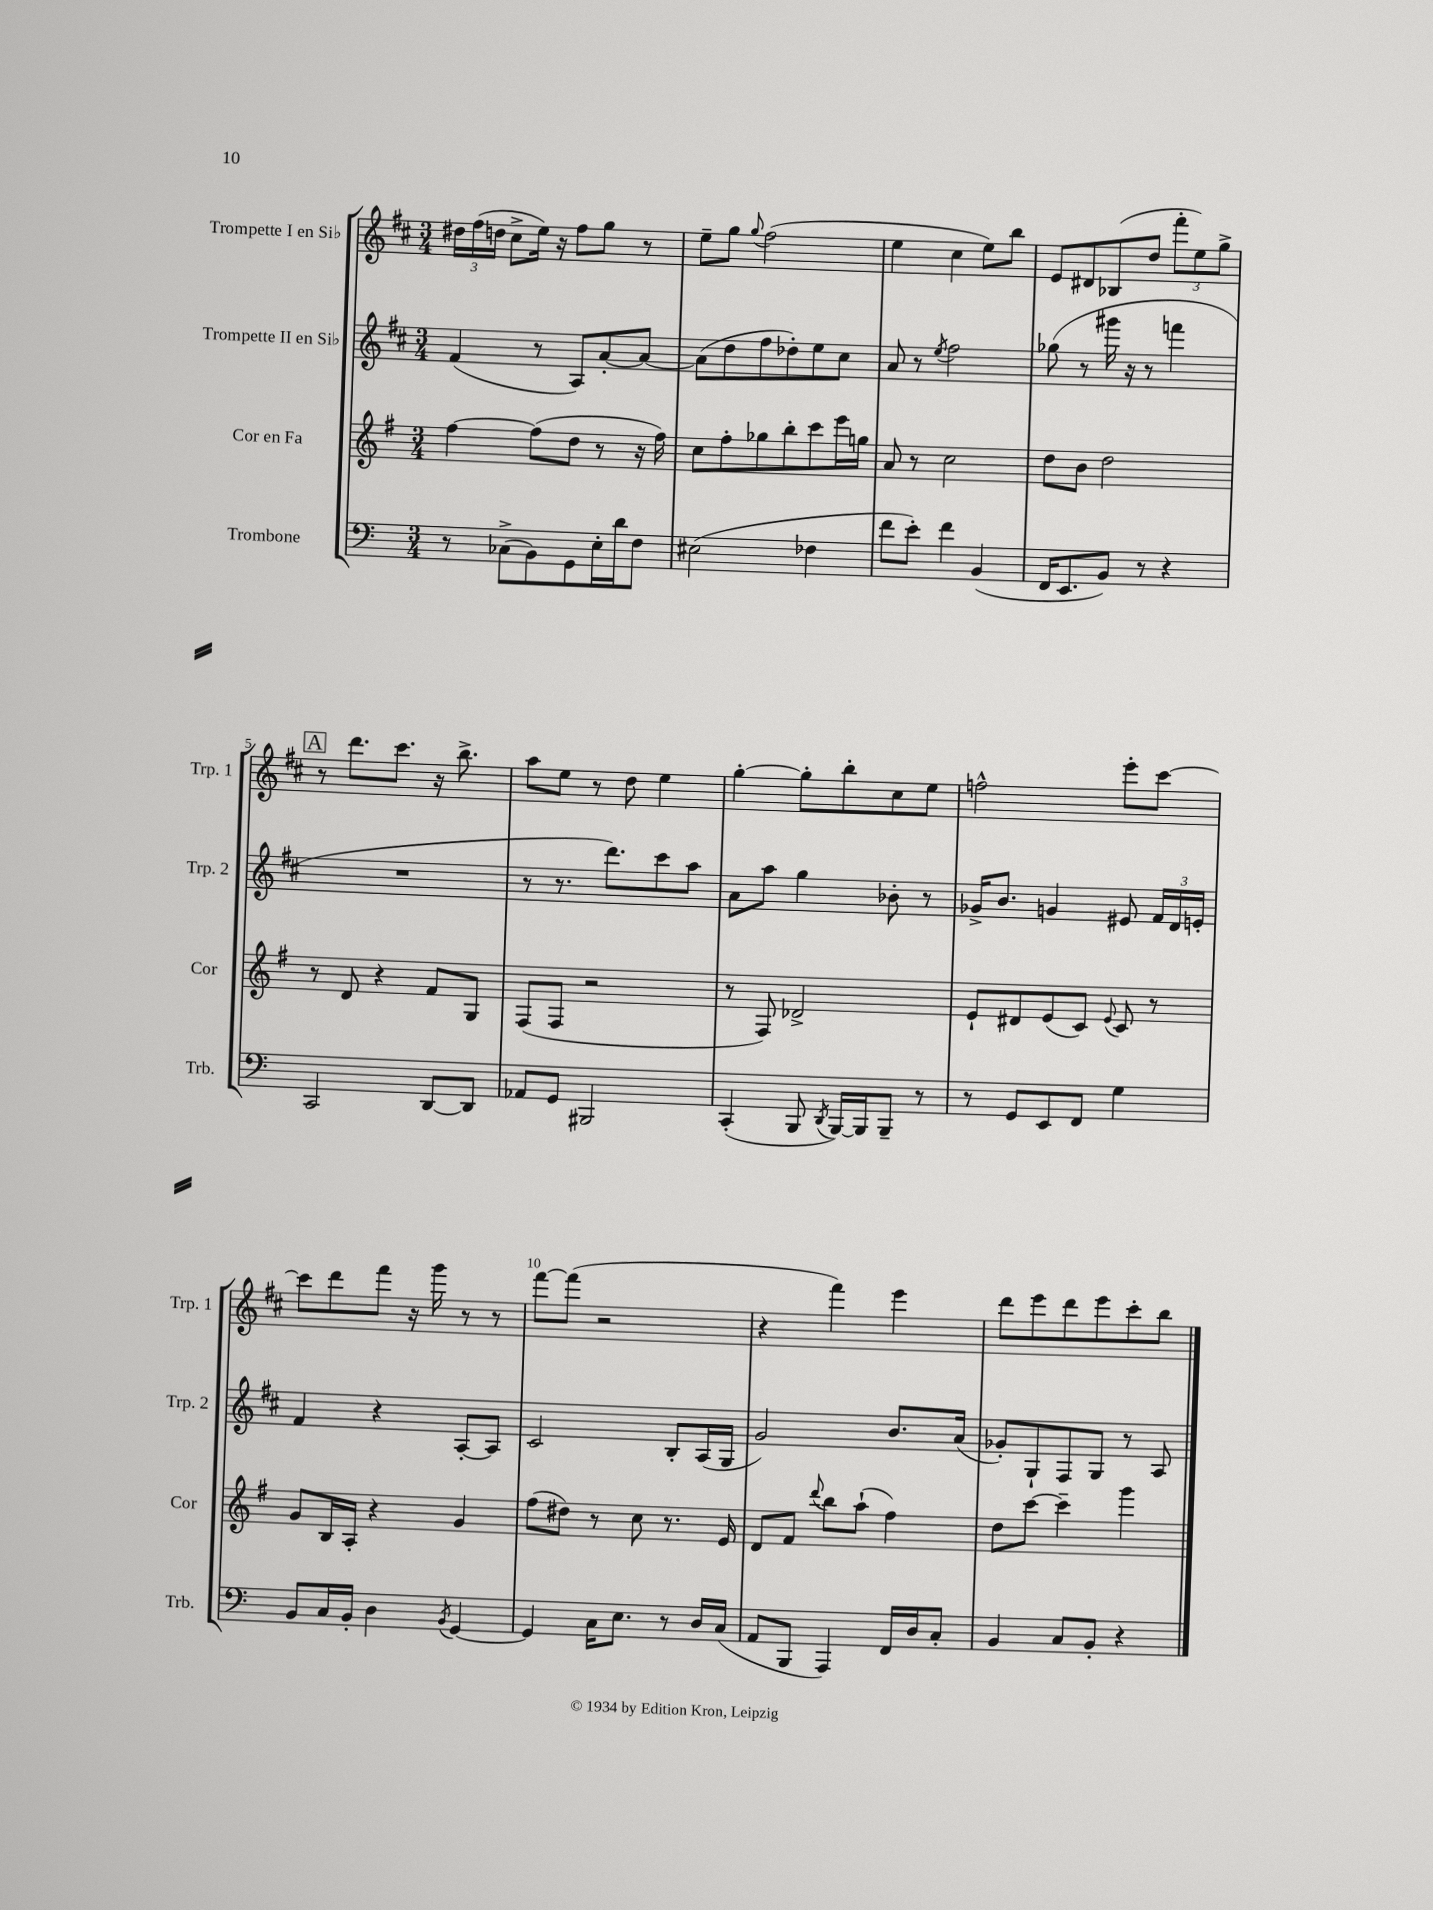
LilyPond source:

<<
\new StaffGroup <<
\new Staff = "s0" \with { instrumentName = "Trompette I en Sib" shortInstrumentName = "Trp. 1" } {
    \clef treble \key d \major \numericTimeSignature \time 3/4
    \autoBeamOff \tuplet 3/2 { dis''16[ fis''16( d''16] } cis''8[-> e''16]) r16 fis''8[ g''8] r8 |
    e''8[-- g''8] \appoggiatura { g''8 } fis''2( |
    e''4 cis''4 e''8[) b''8] |
    e'8[ dis'8 bes8( d''8] \tuplet 3/2 { fis'''8[-. e''8) g''8]-> } |
    \mark \markup { \box "A" } r8 d'''8.[ cis'''8.] r16 b''8.-> |
    a''8[ e''8] r8 d''8 e''4 |
    g''4~-. g''8[-. b''8-. cis''8 e''8] |
    f''2-^ e'''8[-. cis'''8]~ |
    cis'''8[ d'''8 fis'''8] r16 g'''16 r8 r8 |
    fis'''8[~ fis'''8]( r2 |
    r4 fis'''4) e'''4 |
    d'''8[ e'''8 d'''8 e'''8 cis'''8-. b''8] \bar "|." |
}
\new Staff = "s1" \with { instrumentName = "Trompette II en Sib" shortInstrumentName = "Trp. 2" } {
    \clef treble \key d \major \numericTimeSignature \time 3/4
    \autoBeamOff fis'4( r8 a8[) a'8~-. a'8]~ |
    a'8[( d''8 fis''8 des''8-.) e''8 cis''8] |
    a'8 r8 \acciaccatura { e''8 } fis''2 |
    ges''8( r8 gis'''16 r16 r8 f'''4 |
    \mark \markup { \box "A" } R2. |
    r8 r8. d'''8.[) cis'''8 a''8] |
    a'8[ a''8] g''4 bes'8-. r8 |
    ges'16[-> b'8.] g'4 eis'8 \tuplet 3/2 { fis'16[ d'16 e'16]-. } |
    fis'4 r4 a8[~-. a8] |
    cis'2 b8[-. a16( g16] |
    g'2) b'8.[ a'16]( |
    ges'8[-.) g8-! fis8 g8] r8 a8 \bar "|." |
}
\new Staff = "s2" \with { instrumentName = "Cor en Fa" shortInstrumentName = "Cor" } {
    \clef treble \key g \major \numericTimeSignature \time 3/4
    \autoBeamOff fis''4~ fis''8[( d''8] r8 r16 fis''16) |
    c''8[ fis''8-. ges''8 b''8-. c'''8 e'''16 g''16] |
    a'8 r8 c''2 |
    d''8[ b'8] d''2 |
    \mark \markup { \box "A" } r8 d'8 r4 fis'8[ g8] |
    fis8[( fis8] r2 |
    r8 fis8) des'2-> |
    e'8[-! dis'8 e'8( c'8]) \appoggiatura { e'8 } c'8 r8 |
    g'8[ b16 a16]-. r4 g'4 |
    fis''8[( dis''8]) r8 c''8 r8. e'16 |
    d'8[ fis'8] \appoggiatura { d'''8 } b''8[ a''8]-!( fis''4) |
    d''8[ c'''8]~ c'''4-- g'''4 \bar "|." |
}
\new Staff = "s3" \with { instrumentName = "Trombone" shortInstrumentName = "Trb." } {
    \clef bass \key c \major \numericTimeSignature \time 3/4
    \autoBeamOff r8 ces8[->( b,8) g,8 e16-. d'16 f8] |
    eis2( fes4 |
    f'8[ e'8]-.) f'4 b,4( |
    f,16[ e,8. b,8]) r8 r4 |
    \mark \markup { \box "A" } c,2 d,8[~ d,8] |
    aes,8[ g,8] bis,,2 |
    c,4-.( b,,8 \acciaccatura { d,8 } b,,16[~) b,,16 b,,8]-- r8 |
    r8 g,8[ e,8 f,8] g4 |
    b,8[ c16 b,16]-. d4 \acciaccatura { b,8 } g,4~ |
    g,4 c16[ e8.] r8 d16[ c16]( |
    a,8[ b,,8] a,,4) f,16[ d16 c8]-. |
    b,4 c8[ b,8]-. r4 \bar "|." |
}
>>
>>
\layout { \context { \Score \override BarNumber.break-visibility = ##(#f #t #t) barNumberVisibility = #(every-nth-bar-number-visible 5) } }
